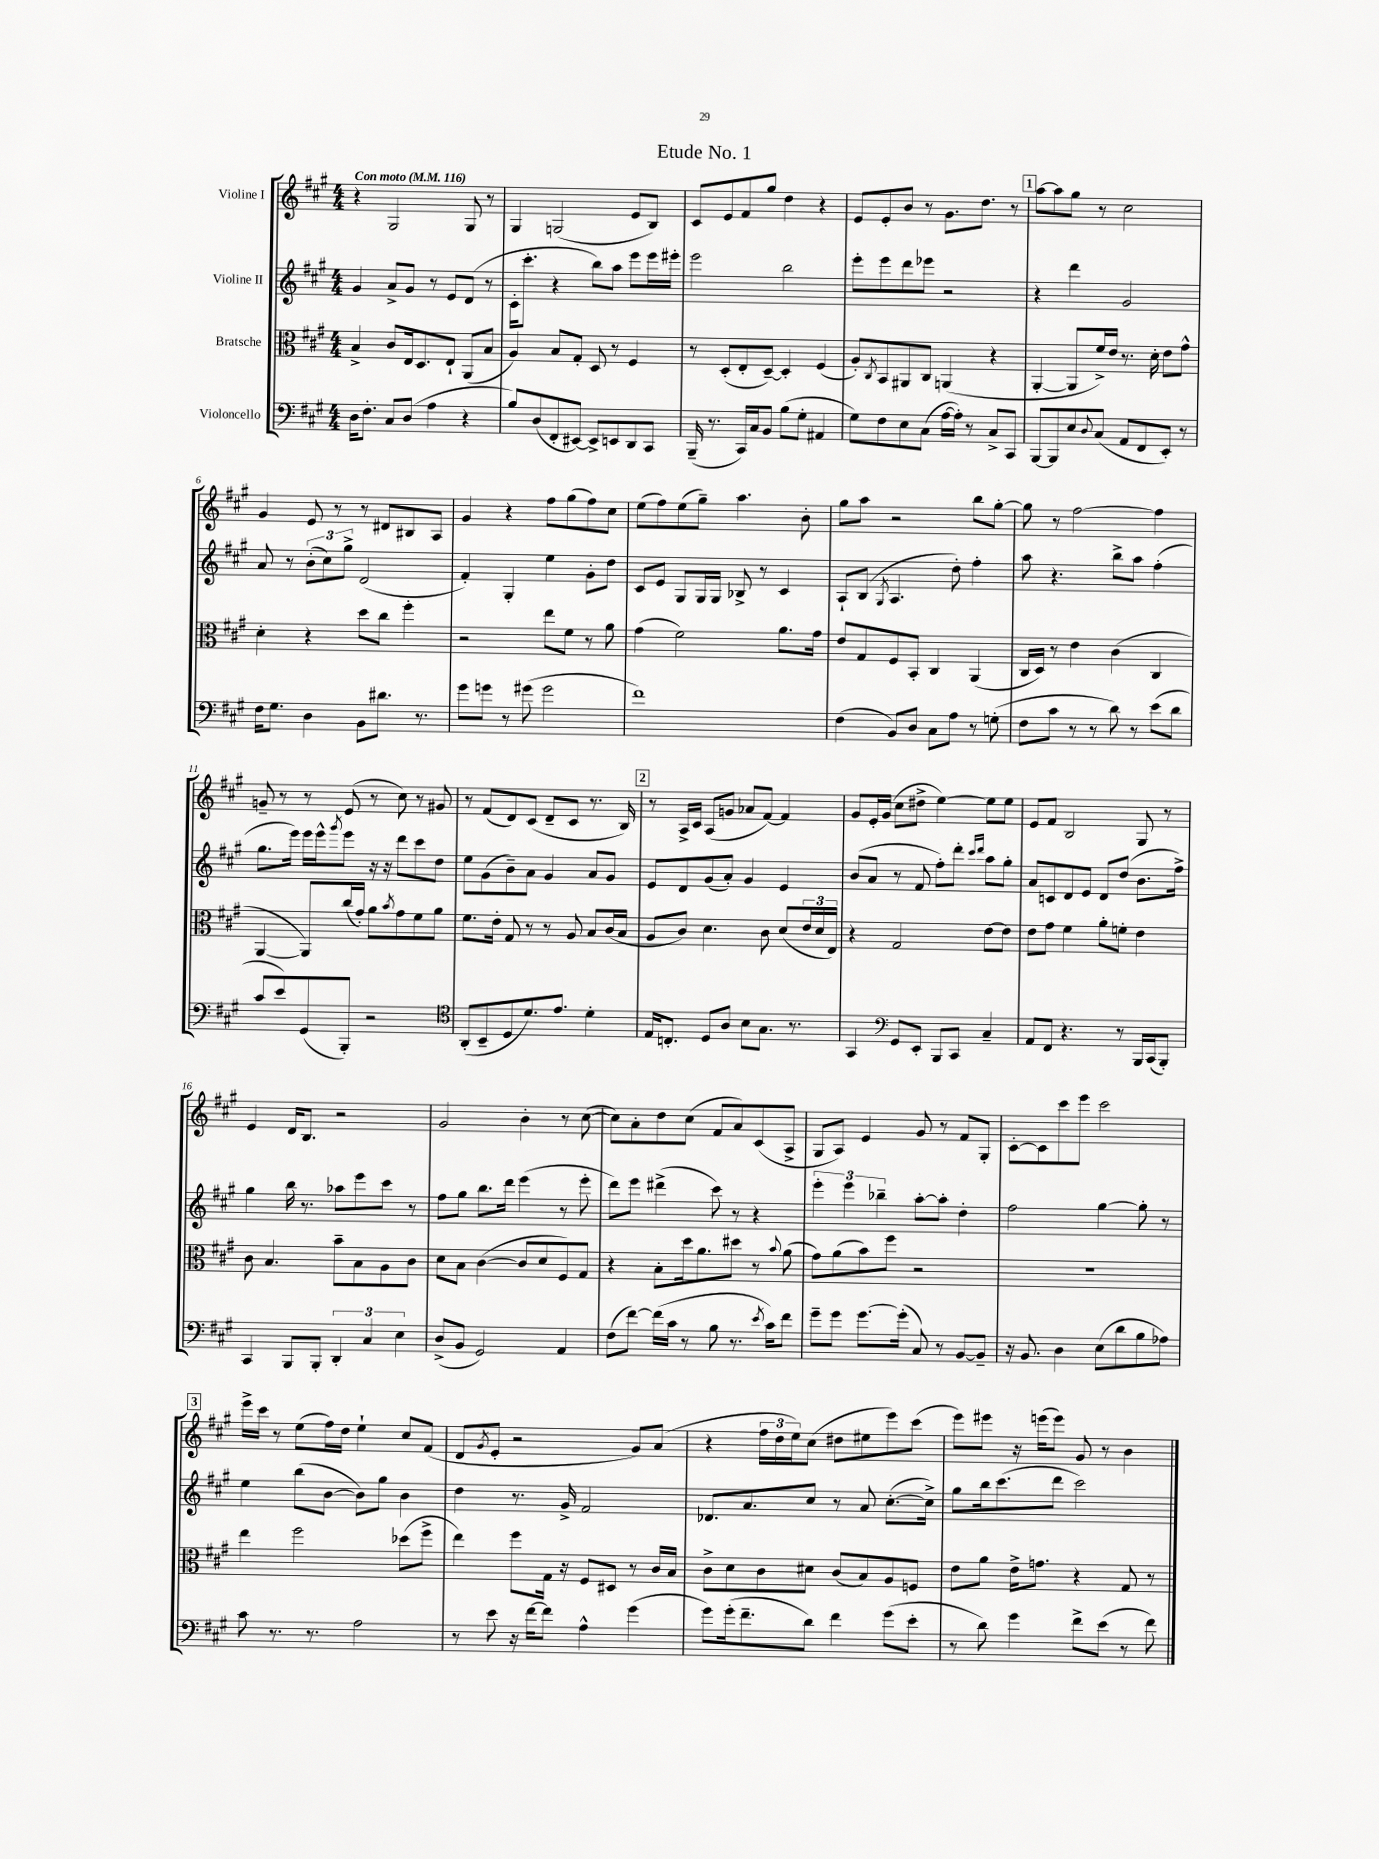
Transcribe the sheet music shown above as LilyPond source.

\header { title = "Etude No. 1" }
<<
\new StaffGroup <<
\new Staff = "s0" \with { instrumentName = "Violine I" } {
    \clef treble \key a \major \numericTimeSignature \time 4/4 \tempo "Con moto" 4 = 116
    r4 gis2 gis8 r8 |
    gis4 g2( e'8 b8) |
    cis'8 e'8 fis'8 gis''8 d''4 r4 |
    e'8 e'8-. b'8 r8 gis'8. d''8. r8 |
    \mark \markup { \box "1" } a''8~ a''8 gis''8 r8 cis''2 |
    gis'4 e'8 r8 r8 dis'8 bis8 a8 |
    gis'4 r4 fis''8 gis''8( fis''8) cis''8 |
    e''8( fis''8) e''8( gis''8--) a''4. b'8-. |
    gis''8 a''8 r2 b''8 gis''8~-. |
    gis''8 r8 fis''2~ fis''4 |
    g'8-- r8 r8 e'8( r8 cis''8) r8 gis'8 |
    r8 fis'8( d'8) cis'8( d'8-- cis'8 r8. b16) |
    \mark \markup { \box "2" } r8 a16-> cis'16 a8( g'8 aes'8 fis'8~) fis'4 |
    gis'8 e'16-. gis'16( cis''8 dis''8-> e''4~) e''8 e''8 |
    e'8 fis'8 b2 gis8 r8 |
    e'4 d'16 b8. r2 |
    gis'2 b'4-. r8 cis''8~( |
    cis''8) a'8-. d''8 cis''8( fis'8 a'8) cis'8( a8-> |
    gis8 a8) e'4 gis'8 r8 fis'8 gis8-. |
    cis'8~-. cis'8 cis'''8 e'''8 cis'''2 |
    \mark \markup { \box "3" } e'''16-> cis'''16 r8 e''8( fis''16) d''16 e''4-! cis''8 fis'8( |
    d'8 \acciaccatura { gis'8 } e'8-. r2 gis'8) a'8( |
    r4 \tuplet 3/2 { fis''16 d''16 e''16) } cis''8( dis''8 eis''8 e'''8) cis'''8( |
    e'''8) eis'''8 r16 e'''16( e'''8) gis'8 r8 b'4 \bar "|." |
}
\new Staff = "s1" \with { instrumentName = "Violine II" } {
    \clef treble \key a \major \numericTimeSignature \time 4/4
    gis'4 a'8-> gis'8 r8 e'8 d'8( r8 |
    cis'16-. cis'''8.-. r4 b''8) a''8 e'''8 e'''16 eis'''16-. |
    e'''2 b''2 |
    e'''8-. e'''8 d'''8 ees'''8 r2 |
    \mark \markup { \box "1" } r4 d'''4 gis'2 |
    a'8 r8 \tuplet 3/2 { b'8-.( cis''8) gis''8-> } d'2( |
    fis'4-.) gis4-. e''4 gis'8-. d''8 |
    cis'8 e'8 gis8 gis16 gis16 bes8-> r8 cis'4 |
    a8-! b8( \acciaccatura { gis8 } a4. d''8-.) fis''4-. |
    a''8 r4. b''8-> a''8 fis''4-.( |
    gis''8. e'''16) e'''16 e'''16-^ \acciaccatura { gis'''8 } e'''8 r16 r16 d'''8 cis'''8 d''8 |
    e''8 gis'8( b'8--) a'8 gis'4 a'8 gis'8 |
    \mark \markup { \box "2" } e'8 d'8 gis'8( a'8-.) gis'4 e'4 |
    b'8( a'8 r8 fis'8 fis''8-.) d'''8-. \grace { cis'''16 d'''16 } a''8 gis''8-. |
    a'8 c'8 d'8 e'8 d'8 d''8( b'8. fis''16->) |
    gis''4 b''16 r8. aes''8 e'''8 cis'''8 r8 |
    fis''8 gis''8 b''8. d'''16 e'''4( r8 e'''8-. |
    d'''8) e'''8 dis'''4->( cis'''8) r8 r4 |
    \tuplet 3/2 { e'''4-. e'''4 bes''4-- } a''8~-. a''8-. d''4-. |
    fis''2 gis''4~ gis''8-. r8 |
    \mark \markup { \box "3" } e''4 b''8( b'8~ b'8) gis''8 b'4 |
    d''4 r8. gis'16-> fis'2 |
    des'8. a'8. cis''8 r8 a'8 cis''8.~-.( cis''16->) |
    gis''8 b''16 cis'''8.( d'''8 cis'''2) \bar "|." |
}
\new Staff = "s2" \with { instrumentName = "Bratsche" } {
    \clef alto \key a \major \numericTimeSignature \time 4/4
    b4-> cis'8 e16 d8. e8-! a,8( b8 |
    a4) b8 gis8-. d8 r8 fis4 |
    r8 d8-.( e8-. d8~--) d4-. fis4( |
    a8-.) \acciaccatura { cis8 } b,8 ais,8 cis8 a,4( r4 |
    \mark \markup { \box "1" } a,4~-. a,8 fis'16->) e'16 r8. d'16-. e'8 gis'8-^ |
    d'4-. r4 d''8 cis''8 fis''4-. |
    r2 e''8 fis'8 r8 a'8 |
    gis'4( fis'2) a'8. gis'16 |
    e'8 gis8 fis8 b,8-. cis4 a,4( |
    cis16 d16) r8 e'4 cis'4( cis4 |
    a,4~ a,8) cis''16( gis'16-.) a'8 \acciaccatura { b'8 } gis'8 fis'8 a'8 |
    fis'8. e'16-. gis8 r8 r8 a8 b8 cis'16( b16 |
    \mark \markup { \box "2" } a8 cis'8) d'4. cis'8 d'8( \tuplet 3/2 { e'16 d'16 e16) } |
    r4 gis2 e'8~ e'8 |
    e'8 gis'8 fis'4 a'8-. f'8-. e'4 |
    cis'8 b4. b'8-- b8 a8 cis'8 |
    d'8 b8 cis'4~( cis'8 d'8 fis8) gis8 |
    r4 b8-. d''16 a'8. dis''8 r8 \appoggiatura { b'8 } a'8( |
    gis'8) a'8( b'8) fis''8 r2 |
    r1 |
    \mark \markup { \box "3" } e''4 fis''2 des''8( fis''8-> |
    e''4) fis''8 gis16 r16 fis8 dis8 r8 cis'16 b16 |
    cis'8-> d'8 cis'8 dis'8 cis'8( b8) a8 f8 |
    e'8 a'8 e'16-> g'8. r4 gis8 r8 \bar "|." |
}
\new Staff = "s3" \with { instrumentName = "Violoncello" } {
    \clef bass \key a \major \numericTimeSignature \time 4/4
    d16 fis8.-. cis8 d8( a4 r4 |
    b8) d8( fis,8-. eis,8~) eis,8-> e,8 d,8 cis,8 |
    b,,16--( r8. cis,16) cis16 b,8 b8( gis8-. ais,4 |
    gis8) fis8 e8 cis8( a16~ a16-.) r8 cis8-> cis,8 |
    \mark \markup { \box "1" } b,,8~ b,,8 e8 \appoggiatura { d8 } cis8( a,8 fis,8 e,8-.) r8 |
    fis16 gis8. d4 b,8 dis'8. r8. |
    gis'8 g'8 r8 gis'8( gis'2 |
    fis'1) |
    fis4( b,8) d8 cis8 a8 r8 g8-.( |
    fis8 cis'8 r8 r8 d'8) r8 e'8( d'8 |
    cis'8 e'8) gis,8( b,,8-.) r2 |
    \clef tenor a,8-.( b,8-- d8 d'8.) e'8. d'4-. |
    \mark \markup { \box "2" } e16 c8.-. d8 a8 b8 gis8. r8. |
    gis,4 \clef bass gis,8 e,8-. b,,8 cis,8 cis4-- |
    a,8 fis,8 r4. r8 b,,16 cis,16( b,,8-.) |
    cis,4 b,,8 b,,8-. \tuplet 3/2 { d,4-. cis4 e4 } |
    d8->( b,8 gis,2) a,4 |
    fis8( fis'8~) fis'16( cis'16 r8 b8 r8. \acciaccatura { e'8 } cis'16) fis'8 |
    gis'8-- gis'8 gis'8.~ gis'16-.( cis8) r8 b,8~ b,8-- |
    r16 b,8. d4 e8( d'8 b8 aes8) |
    \mark \markup { \box "3" } cis'8 r8. r8. a2 |
    r8 e'8 r16 fis'16~ fis'8 a4-^ gis'4( |
    gis'8) gis'16-.( fis'8.-- d'8) fis'4 gis'8( e'8-. |
    r8 d'8) gis'4 fis'8-> e'8( r8 fis'8) \bar "|." |
}
>>
>>
